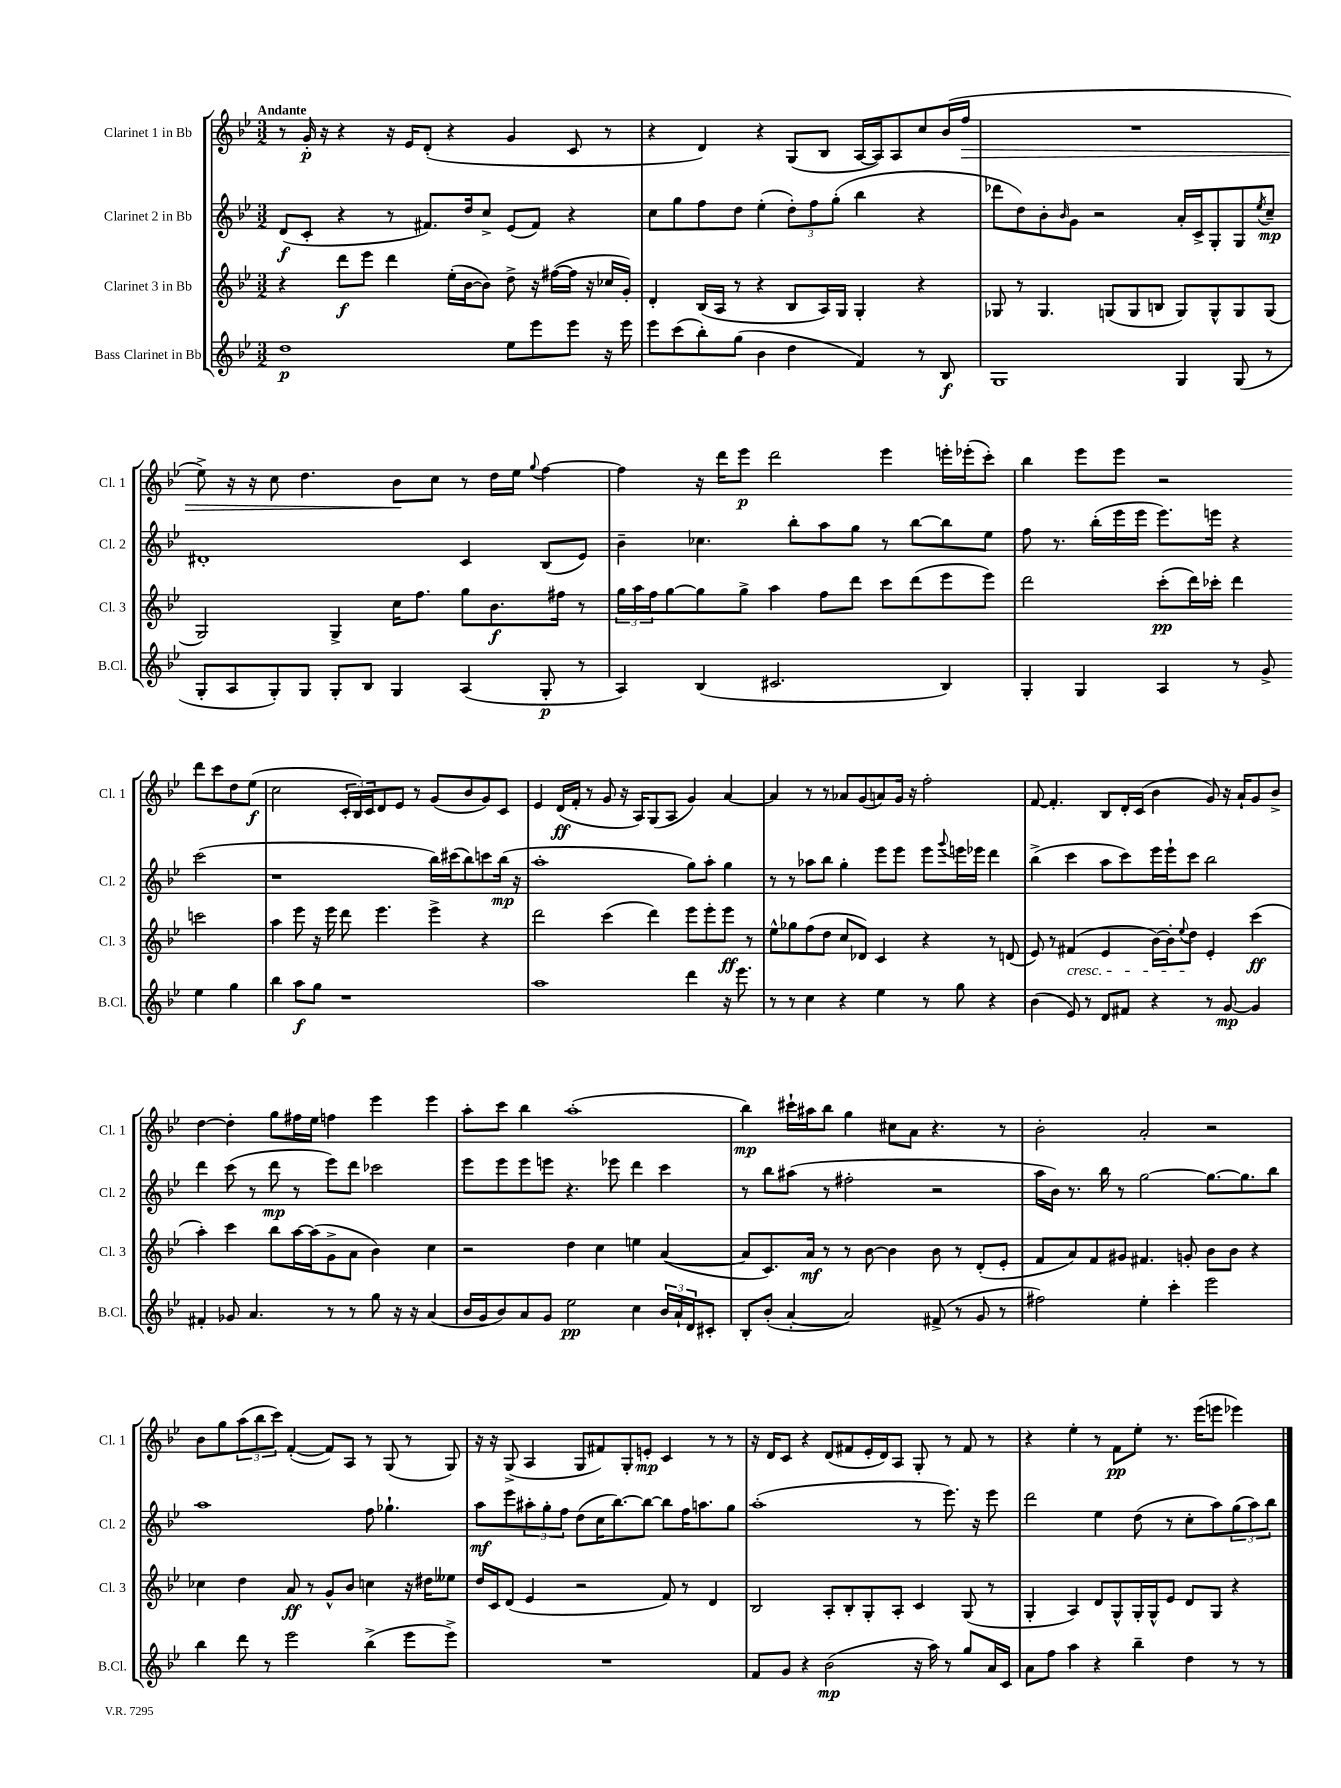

**kern	**dynam	**kern	**dynam	**kern	**dynam	**kern	**dynam
*part4	*part4	*part3	*part3	*part2	*part2	*part1	*part1
*staff4	*staff4	*staff3	*staff3	*staff2	*staff2	*staff1	*staff1
*I"Bass Clarinet in Bb	*	*I"Clarinet 3 in Bb	*	*I"Clarinet 2 in Bb	*	*I"Clarinet 1 in Bb	*
*I'B.Cl.	*	*I'Cl. 3	*	*I'Cl. 2	*	*I'Cl. 1	*
*clefG2	*	*clefG2	*	*clefG2	*	*clefG2	*
*k[b-e-]	*	*k[b-e-]	*	*k[b-e-]	*	*k[b-e-]	*
*M3/2	*	*M3/2	*	*M3/2	*	*M3/2	*
=1	=1	=1	=1	=1	=1	=1	=1
!	!	!	!	!	!	!LO:TX:a:B:t=Andante	!
1dd	p	4r	.	(8d/L	f	8r	.
.	.	.	.	8c'/J	.	16g'/	p
.	.	.	.	.	.	16r	.
.	.	8ddd\L	f	4r	.	4r	.
.	.	8eee-\J	.	.	.	.	.
.	.	4ddd\	.	8r	.	16r	.
.	.	.	.	.	.	16e-/KL	.
.	.	.	.	8.f#X/L)	.	(8d'/J	.
.	.	(16ee-'\LL	.	.	.	4r	.
.	.	[16b-\J	.	16dd/k	.	.	.
.	.	8b-\J])	.	8cc^/J	.	.	.
8ee-\L	.	8dd^\	.	(8e-/L	.	4g/	.
8eee-\	.	16r	.	8f#/J)	.	.	.
.	.	([16ff#X\LL	.	.	.	.	.
8eee-\J	.	16ff#\JJ]	.	4r	.	8c/	.
.	.	16r	.	.	.	.	.
16r	.	16cc-X/LL	.	.	.	8r	.
16eee-\	.	16g'/JJ)	.	.	.	.	.
=2	=2	=2	=2	=2	=2	=2	=2
8eee-\L	.	4d'/	.	8cc\L	.	4r	.
(8ccc\	.	.	.	8gg\	.	.	.
8bb-'\)	.	(16B-/LL	.	8ff\	.	4d/)	.
.	.	16A/JJ	.	.	.	.	.
(8gg\J	.	8r	.	8dd\J	.	.	.
4b-\	.	4r	.	(4ee-'\	.	4r	.
4dd\	.	8B-/L	.	12dd'\L)	.	(8G/L	.
.	.	.	.	12ff\	.	.	.
.	.	16A/L)	.	.	.	8B-/J	.
.	.	.	.	(12gg'\J	.	.	.
.	.	16G/JJ	.	.	.	.	.
4f/)	.	4G'/	.	4bb-\	.	[16A/LL	.
.	.	.	.	.	.	16A/J])	.
.	.	.	.	.	.	8A/	.
8r	.	4r	.	4r	.	8cc/	.
8B-/	f	.	.	.	.	(16b-/L	.
!	!	!	!	!	!	!	!LO:HP:b
.	.	.	.	.	.	16ff/JJ	>
=3	=3	=3	=3	=3	=3	=3	=3
1G	.	8G-X/	.	8ddd-X\L	.	1.r	.
.	.	8r	.	8dd\)	.	.	.
.	.	4.G-/	.	8b-'\	.	.	.
.	.	.	.	16qqb-/	.	.	.
.	.	.	.	8g\J	.	.	.
.	.	.	.	2r	.	.	.
.	.	(8Gn/L	.	.	.	.	.
.	.	8G/	.	.	.	.	.
.	.	8Bn/J	.	.	.	.	.
4G/	.	8G/L)	.	16a'/LL	.	.	.
.	.	.	.	16c^/J	.	.	.
.	.	8G^^/	.	8G'/	.	.	.
(8G/	.	8G/	.	8G/	.	.	.
.	.	.	.	8qee-/	.	.	.
8r	.	(8G/J	.	8cc~/J	mp	.	.
!!LO:LB:g=z
=4	=4	=4	=4	=4	=4	=4	=4
8G'/L	.	2G/)	.	1d#X'	.	8ee-^\)	.
8A/	.	.	.	.	.	16r	.
.	.	.	.	.	.	16r	.
8G'/)	.	.	.	.	.	8cc\	.
8G/J	.	.	.	.	.	4.dd\	.
8G'/L	.	4G^/	.	.	.	.	.
8B-/J	.	.	.	.	.	.	.
4G/	.	16cc\KL	.	.	.	8b-\L	.
.	.	8.ff\J	.	.	.	.	.
.	.	.	.	.	.	8cc\J	]
(4A/	.	8gg\L	.	4c/	.	8r	.
.	.	8.b-\	f	.	.	16dd\LL	.
.	.	.	.	.	.	16ee-\JJ	.
.	.	.	.	.	.	8qqgg/	.
8G'/	p	.	.	(8B-/L	.	[4ff\	.
.	.	16ff#X\Jk	.	.	.	.	.
8r	.	8r	.	8e-/J)	.	.	.
=5	=5	=5	=5	=5	=5	=5	=5
4A/)	.	24gg\LL	.	4b-~\	.	4ff\]	.
.	.	24aa\	.	.	.	.	.
.	.	24ff\J	.	.	.	.	.
.	.	[8gg\	.	.	.	.	.
(4B-/	.	8gg\]	.	4.cc-X\	.	16r	.
.	.	.	.	.	.	16ddd\KL	.
.	.	8gg^\J	.	.	.	8eee-\J	p
2.c#X/	.	4aa\	.	.	.	2ddd\	.
.	.	.	.	8bb-'\L	.	.	.
.	.	8ff\L	.	8aa\	.	.	.
.	.	8ddd\J	.	8gg\J	.	.	.
.	.	8ccc\L	.	8r	.	4eee-\	.
.	.	(8ddd\	.	[8bb-\L	.	.	.
4B-/)	.	8eee-\	.	8bb-\]	.	16eeen'\LL	.
.	.	.	.	.	.	(16eee-X'\J	.
.	.	8eee-\J)	.	8ee-\J	.	8ccc'\J)	.
=6	=6	=6	=6	=6	=6	=6	=6
4G'/	.	2ddd\	.	8ff\	.	4bb-\	.
.	.	.	.	8.r	.	.	.
4G/	.	.	.	.	.	8eee-\L	.
.	.	.	.	(16bb-'\LL	.	.	.
.	.	.	.	16eee-\	.	8eee-\J	.
.	.	.	.	16eee-\JJ	.	.	.
4A/	.	(8ccc'\L	pp	8.eee-\L)	.	2r	.
.	.	16ddd\L)	.	.	.	.	.
.	.	16ccc-X'\JJ	.	16eeen\Jk	.	.	.
8r	.	4ddd\	.	4r	.	.	.
8g^/	.	.	.	.	.	.	.
4ee-\	.	2cccn\	.	(2ccc\	.	8ddd\L	.
.	.	.	.	.	.	8ccc\	.
4gg\	.	.	.	.	.	8dd\	.
.	.	.	.	.	.	(8ee-\J	f
!!LO:LB:g=z
=7	=7	=7	=7	=7	=7	=7	=7
4bb-\	.	4aa\	.	1r	.	2cc\	.
8aa\L	f	8eee-\	.	.	.	.	.
8gg\J	.	16r	.	.	.	.	.
.	.	16eee-\	.	.	.	.	.
1r	.	8ddd\	.	.	.	24c'/LL	.
.	.	.	.	.	.	24B-/)	.
.	.	.	.	.	.	24c/J	.
.	.	4.eee-\	.	.	.	8d/	.
.	.	.	.	.	.	8e-/J	.
.	.	.	.	.	.	8r	.
.	.	4eee-^\	.	16bb-\LL)	.	(8g/L	.
.	.	.	.	(16ccc#X\J	.	.	.
.	.	.	.	8bb-\)	.	8b-/	.
.	.	4r	.	8cccn\	.	8g/)	.
.	.	.	.	(16bb-\Jk	mp	8c/J	.
.	.	.	.	16r	.	.	.
=8	=8	=8	=8	=8	=8	=8	=8
1aa	.	2ddd\	.	1aa'	.	4e-/	.
.	.	.	.	.	.	(16d/LL	ff
.	.	.	.	.	.	16f'/JJ	.
.	.	.	.	.	.	8r	.
.	.	(4ccc\	.	.	.	8g/	.
.	.	.	.	.	.	16r	.
.	.	.	.	.	.	16A/KL)	.
.	.	4ddd\)	.	.	.	(8G/	.
.	.	.	.	.	.	8A/J	.
4ddd\	.	8eee-\L	.	8gg\L)	.	4g/)	.
.	.	8eee-'\	.	8aa'\J	.	.	.
16r	.	8eee-\J	ff	4gg\	.	[4a/	.
8.eee-\	.	.	.	.	.	.	.
.	.	8r	.	.	.	.	.
=9	=9	=9	=9	=9	=9	=9	=9
8r	.	8ee-^^\L	.	8r	.	4a/]	.
8r	.	8gg-X\	.	8r	.	.	.
4cc\	.	(8ff\	.	8aa-X\L	.	8r	.
.	.	8dd\J	.	8bb-\J	.	8r	.
4r	.	8cc/L	.	4gg'\	.	8a-X/L	.
.	.	8d-X/J)	.	.	.	(8g/	.
4ee-\	.	4c/	.	8eee-\L	.	8an/)	.
.	.	.	.	8eee-\J	.	16g/Jk	.
.	.	.	.	.	.	16r	.
8r	.	4r	.	8eee-\L	.	2ff'\	.
.	.	.	.	8qqggg/	.	.	.
8gg\	.	.	.	16eeen\L	.	.	.
.	.	.	.	16eee-X\JJ	.	.	.
4r	.	8r	.	4ddd\	.	.	.
.	.	(8dn/	.	.	.	.	.
=10	=10	=10	=10	=10	=10	=10	=10
(4b-\	.	8e-/)	.	(4bb-^\	.	[8f/	.
.	.	8r	.	.	.	4.f'/]	.
!	!	!LO:TX:b:i:t=cresc.	!	!	!	!	!
8e-/)	.	(4f#X/	.	4ccc\	.	.	.
8r	.	.	.	.	.	.	.
8d/L	.	4e-/	.	8aa\L	.	8B-/L	.
8f#X/J	.	.	.	8ccc\)	.	16d'/L	.
.	.	.	.	.	.	(16c/JJ	.
4r	.	[16b-\LL)	.	16eee-\L	.	4b-\	.
.	.	16b-'\J]	.	16eee-`\J	.	.	.
.	.	8qqee-/	.	.	.	.	.
.	.	8dd\J	.	8ccc\J	.	.	.
8r	.	4e-'/	.	2bb-\	.	8g/)	.
[8g/	mp	.	.	.	.	16r	.
.	.	.	.	.	.	16a`/KL	.
4g/]	.	(4ccc\	ff	.	.	8g/	.
.	.	.	.	.	.	8b-^/J	.
!!LO:LB:g=z
=11	=11	=11	=11	=11	=11	=11	=11
4f#X'/	.	4aa'\)	.	4ddd\	.	[4dd\	.
8g-X/	.	4ccc\	.	(8ccc\	.	4dd'\]	.
4.a/	.	.	.	8r	.	.	.
.	.	8bb-\L	.	8ddd\	mp	8gg\L	.
.	.	[16aa\L	.	8r	.	16ff#X\L	.
.	.	(16aa\J]	.	.	.	16ee-\JJ	.
8r	.	8g^\	.	8eee-\L)	.	4ffn\	.
8r	.	8a\J	.	8ddd\J	.	.	.
8gg\	.	4b-\)	.	2ccc-X\	.	4eee-\	.
16r	.	.	.	.	.	.	.
16r	.	.	.	.	.	.	.
(4a/	.	4cc\	.	.	.	4eee-\	.
=12	=12	=12	=12	=12	=12	=12	=12
16b-/LL	.	2r	.	8eee-\L	.	8aa'\L	.
16g/J	.	.	.	.	.	.	.
8b-/)	.	.	.	8eee-\	.	8ccc\J	.
8a/	.	.	.	8eee-\	.	4bb-\	.
8g/J	.	.	.	8eeen\J	.	.	.
2ee-\	pp	4dd\	.	4.r	.	(1aa'	.
.	.	4cc\	.	.	.	.	.
.	.	.	.	8eee-X\	.	.	.
4cc\	.	4een\	.	4ddd\	.	.	.
24b-/LL	.	([4a/	.	4ccc\	.	.	.
24a`/	.	.	.	.	.	.	.
24d/J	.	.	.	.	.	.	.
8c#X'/J	.	.	.	.	.	.	.
=13	=13	=13	=13	=13	=13	=13	=13
8B-'/L	.	8a/L]	.	8r	.	4bb-\)	mp
(8b-'/J	.	8.c/)	.	8bb-\L	.	.	.
[4a'/	.	.	.	(8aa#X\J	.	16ccc#X`\LL	.
.	.	16a/Jk	mf	.	.	16aa#X\J	.
.	.	8r	.	8r	.	8bb-\J	.
2a/])	.	8r	.	2ff#X'\	.	4gg\	.
.	.	[8b-\	.	.	.	.	.
.	.	4b-\]	.	.	.	8cc#X\L	.
.	.	.	.	.	.	8a\J	.
(8f#X^/	.	8b-\	.	2r	.	4.r	.
8r	.	8r	.	.	.	.	.
8g/	.	(8d'/L	.	.	.	.	.
8r	.	8e-'/J	.	.	.	8r	.
=14	=14	=14	=14	=14	=14	=14	=14
2ff#X\)	.	8f/L	.	16aa\LL	.	2b-'\	.
.	.	.	.	16b-\JJ)	.	.	.
.	.	8a/)	.	8.r	.	.	.
.	.	8f/	.	.	.	.	.
.	.	.	.	16bb-\	.	.	.
.	.	8g#X/J	.	8r	.	.	.
4ee-'\	.	4.f#X/	.	[2gg\	.	2a'/	.
4ccc'\	.	.	.	.	.	.	.
.	.	8gn'/	.	.	.	.	.
2eee-\	.	8b-\L	.	8.gg\L_	.	2r	.
.	.	8b-\J	.	.	.	.	.
.	.	.	.	8.gg\]	.	.	.
.	.	4r	.	.	.	.	.
.	.	.	.	8bb-\J	.	.	.
!!LO:LB:g=z
=15	=15	=15	=15	=15	=15	=15	=15
4bb-\	.	4cc-X\	.	1aa	.	8b-\L	.
.	.	.	.	.	.	8gg\	.
8ddd\	.	4dd\	.	.	.	(12aa\	.
.	.	.	.	.	.	12bb-\	.
8r	.	.	.	.	.	.	.
.	.	.	.	.	.	12ccc\J)	.
2eee-\	.	8a/	ff	.	.	([4f'/	.
.	.	8r	.	.	.	.	.
.	.	8g^^/L	.	.	.	8f/L])	.
.	.	8b-/J	.	.	.	8A/J	.
(4bb-^\	.	4ccn\	.	8ff\	.	8r	.
.	.	.	.	4.gg-X`\	.	(8G/	.
8eee-\L	.	16r	.	.	.	8r	.
.	.	16dd#X\KL	.	.	.	.	.
8eee-^\J)	.	8ee--X\J	.	.	.	8G/)	.
=16	=16	=16	=16	=16	=16	=16	=16
1.r	.	16dd/LL	.	8aa\L	mf	16r	.
.	.	16c/J	.	.	.	16r	.
.	.	(8d/J	.	8eee-\	.	(8G^/	.
.	.	4e-/	.	12aa#X'\	.	4A/	.
.	.	.	.	12gg'\	.	.	.
.	.	.	.	12ff\J	.	.	.
.	.	2r	.	(8dd\L	.	8G/L	.
.	.	.	.	16cc\K	.	8f#X/)	.
.	.	.	.	[8.bb-\)	.	.	.
.	.	.	.	.	.	8G'/	.
.	.	.	.	8bb-\J_	.	8en'/J	mp
.	.	8f/)	.	8bb-\L]	.	4c/	.
.	.	8r	.	16ff\K	.	.	.
.	.	.	.	8.aan\	.	.	.
.	.	4d/	.	.	.	8r	.
.	.	.	.	8gg\J	.	8r	.
=17	=17	=17	=17	=17	=17	=17	=17
8f/L	.	2B-/	.	(1aa'	.	16r	.
.	.	.	.	.	.	16d/KL	.
8g/J	.	.	.	.	.	8c/J	.
4r	.	.	.	.	.	4r	.
(2b-\	mp	8A'/L	.	.	.	(8d/L	.
.	.	8B-'/	.	.	.	8f#X/	.
.	.	8G'/	.	.	.	16e-'/L	.
.	.	.	.	.	.	16d/J)	.
.	.	8A'/J	.	.	.	8A/J	.
16r	.	4c/	.	8r	.	8G'/	.
16aa\)	.	.	.	.	.	.	.
8r	.	.	.	8.eee-\)	.	8r	.
8gg/L	.	(8G/	.	.	.	8f#/	.
.	.	.	.	16r	.	.	.
16a/L	.	8r	.	8eee-\	.	8r	.
16c/JJ	.	.	.	.	.	.	.
=18	=18	=18	=18	=18	=18	=18	=18
8a\L	.	4G'/	.	2ddd\	.	4r	.
8ff\J	.	.	.	.	.	.	.
4aa\	.	4A/)	.	.	.	4ee-'\	.
4r	.	8d/L	.	4ee-\	.	8r	.
.	.	8G^^/	.	.	.	8f\L	pp
4bb-~\	.	16G'/L	.	(8dd\	.	8ee-'\J	.
.	.	16G^^/J	.	.	.	.	.
.	.	8e-/J	.	8r	.	8.r	.
4dd\	.	8d/L	.	8cc'\L	.	.	.
.	.	.	.	.	.	(16eee-\KL	.
.	.	8G/J	.	8aa\)	.	8eeen\J	.
8r	.	4r	.	(12gg\	.	4eee-X\)	.
.	.	.	.	12aa\)	.	.	.
8r	.	.	.	.	.	.	.
.	.	.	.	12bb-\J	.	.	.
==	==	==	==	==	==	==	==
*-	*-	*-	*-	*-	*-	*-	*-
